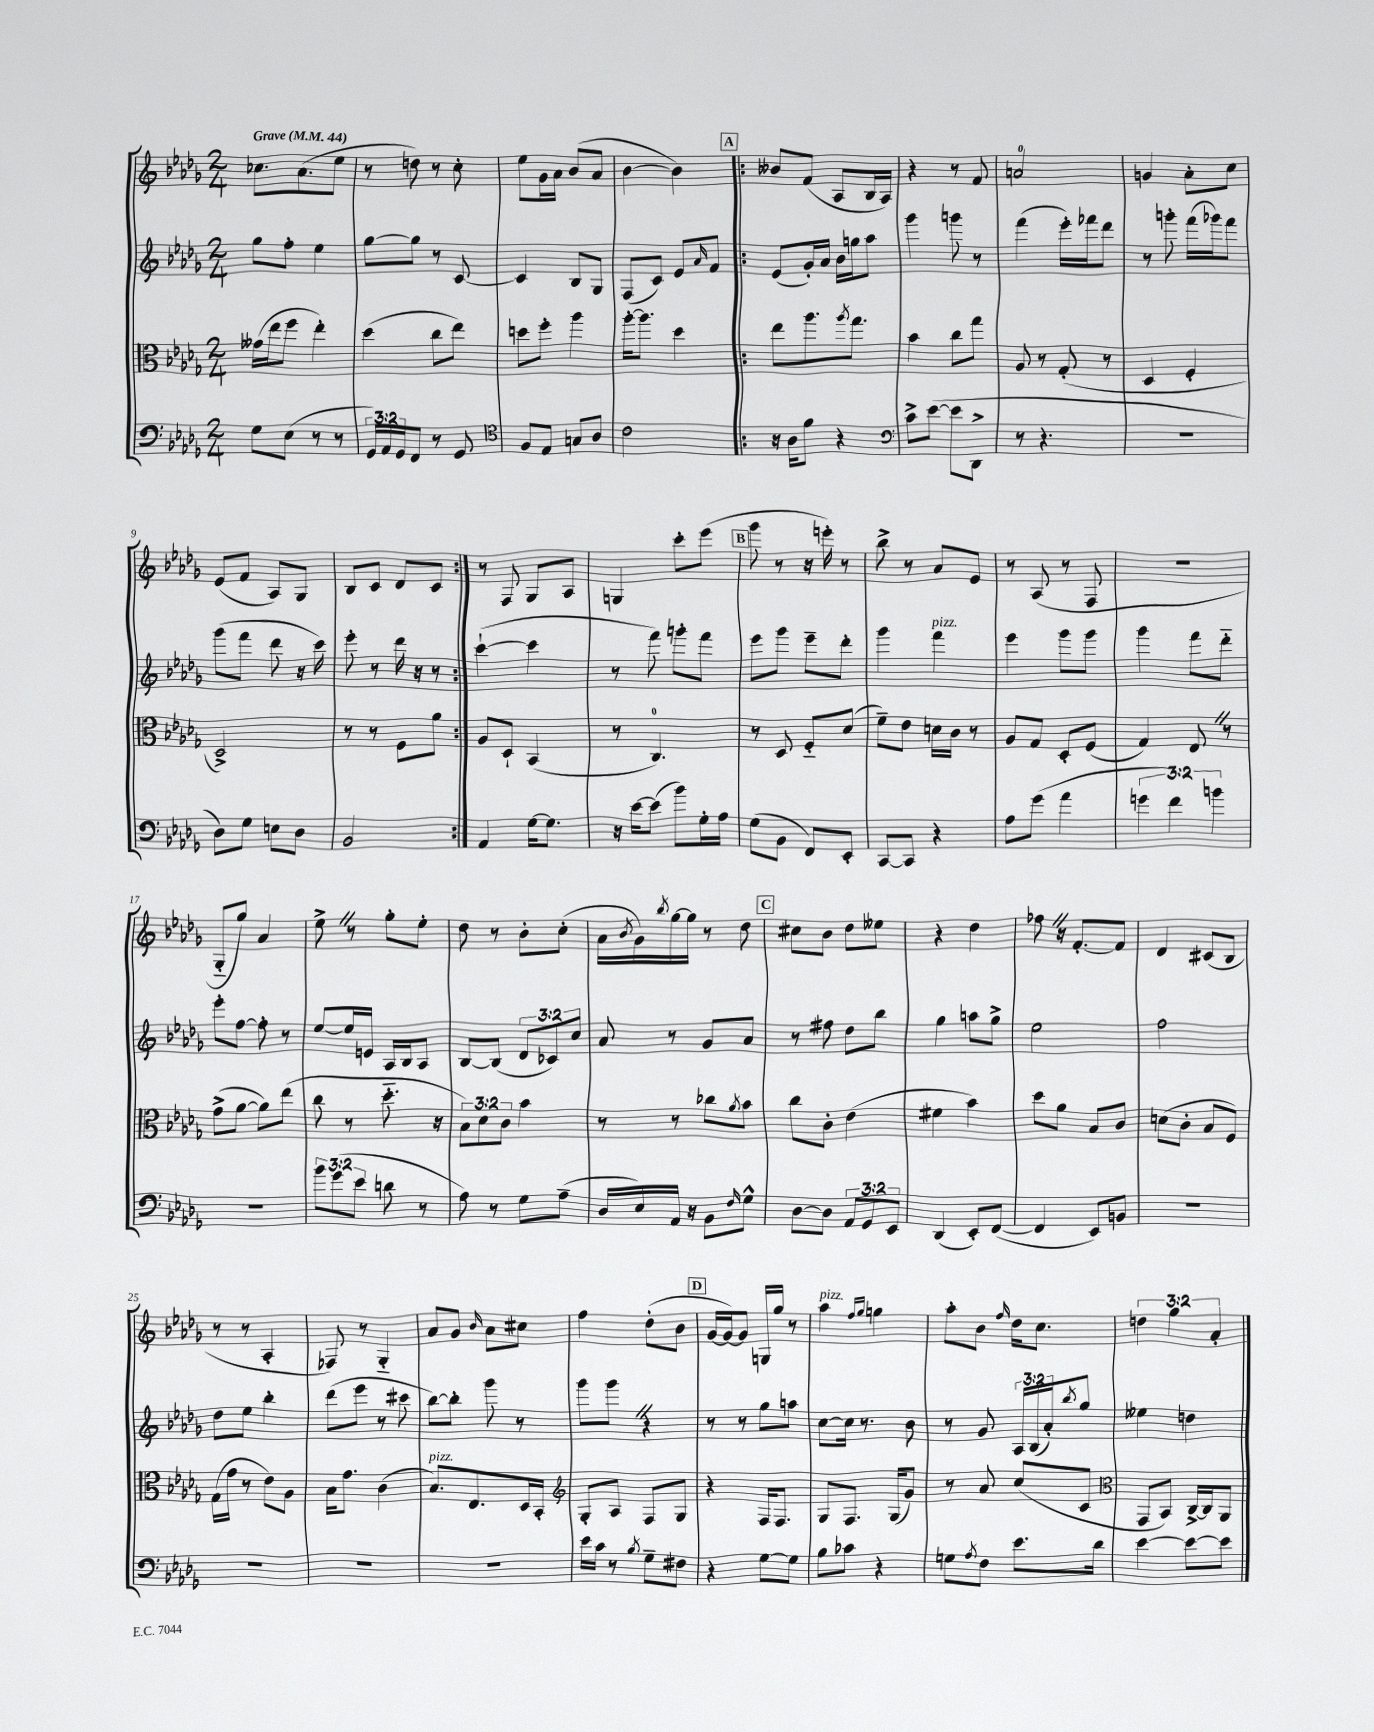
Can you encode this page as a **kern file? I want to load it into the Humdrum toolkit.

**kern	**kern	**kern	**kern
*part4	*part3	*part2	*part1
*staff4	*staff3	*staff2	*staff1
*clefF4	*clefC3	*clefG2	*clefG2
*k[b-e-a-d-g-]	*k[b-e-a-d-g-]	*k[b-e-a-d-g-]	*k[b-e-a-d-g-]
*M2/4	*M2/4	*M2/4	*M2/4
*MM44	*MM44	*MM44	*MM44
=1	=1	=1	=1
!	!	!	!LO:TX:a:B:t=Grave
8G-\L	(16g--X\LL	8gg-\L	8.cc-X\L
.	16ee-\J	.	.
(8E-\J	8ff\J	8ff'\J	.
.	.	.	(8.a-\
8r	4ee-'\)	4ee-\	.
8r	.	.	8ee-\J
=2	=2	=2	=2
24GG-/LL)	(4dd-\	[8gg-\L	8r
24AA-/	.	.	.
24GG-/J	.	.	.
8FF/J	.	8gg-\J]	8ddn\)
8r	8cc\L	8r	8r
8GG-/	8ee-\J)	[8c/	8cc'\
=3	=3	=3	=3
*clefC4	*	*	*
8F/L	8ddn\L	4c/]	8ee-\L
8E-/J	8ff'\J	.	16g-\L
.	.	.	16a-\JJ
8Gn/L	4aa-\	8B-/L	(8b-/L
8A-/J	.	8G-/J	8a-/J
=4	=4	=4	=4
2c\	[16aa-'\KL	(8F/L	[4b-\
.	8.aa-\J]	.	.
.	.	8c/J)	.
.	4dd-\	8e-/L	4b-\])
.	.	16qqa-/	.
.	.	8f/J	.
!!LO:REH:place=s1:t=A
=5!|:	=5!|:	=5!|:	=5!|:
16r	8ee-\L	(8e-/L	8b--X/L
16A-\KL	.	.	.
8f\J	8.aa-\	16g-'/L)	(8f/J
.	.	16a-/JJ	.
4r	.	16b-\LL	8A-/L
.	8qaa-/	.	.
.	8.gg-\J	16ggn\J	.
.	.	8aa-\J	16B-/L
.	.	.	16A-/JJ)
=6	=6	=6	=6
*clefF4	*	*	*
8c^\L	4b-\	4ggg-\	4r
([8e-\J	.	.	.
8e-\L]	8cc\L	8gggn\	8r
8DD-^\J	8gg-\J	8r	8f/
=7	=7	=7	=7
8r	8A-/	(4fff\	2an/
4.r	8r	.	.
.	(8G-'/	16eee-'\LL)	.
.	.	16fff-X\J	.
.	8r	8ddd-\J	.
=8	=8	=8	=8
2r	4D-/	8r	4gn/
.	.	8gggn'\	.
.	4F'/	(16fff\LL	8a-'\L
.	.	16ggg-X\J)	.
.	.	8fff\J	8cc\J
!!LO:LB:g=z
=9	=9	=9	=9
8D-\L)	2D-^/)	(8ggg-\L	(8e-/L
8G-\J	.	8fff\J	8f/J
8En\L	.	8ddd-\	8A-/L)
8D-\J	.	16r	8G-/J
.	.	16ccc\)	.
=10	=10	=10	=10
2BB-/	8r	8eee-'\	8B-/L
.	8r	8r	8c/J
.	8F\L	16ddd-\	8d-/L
.	.	16r	.
.	8a-\J	8r	8c/J
=11:|!	=11:|!	=11:|!	=11:|!
4AA-/	8A-/L	([4ccc`\	8r
.	8D-`/J	.	8F/
[16G-\KL	(4BB-/	4ccc\]	8G-/L
8.G-\J]	.	.	.
.	.	.	8A-/J
=12	=12	=12	=12
16r	8r	8r	4Gn/
[16e-\KL	.	.	.
(8e-\J]	4.C/)	8fff\)	.
8b-\L)	.	8gggn'\L	8ccc'\L
16G-'\L	.	8fff\J	(8eee-\J
16A-\JJ	.	.	.
!!LO:REH:place=s1:t=B
=13	=13	=13	=13
(8G-\L	8r	8eee-\L	8ggg-\
8BB-\J	8D-/	8ggg-\J	8r
8FF/L)	8F/L	8eee-~\L	16r
.	.	.	16eeen'\)
8EE-'/J	(8d-/J	8ddd-'\J	8r
=14	=14	=14	=14
[8CC/L	8f~\L)	4ggg-\	8bb-^\
8CC/J]	8e-\J	.	8r
!	!	!LO:TX:a:i:t=pizz.	!
4r	16dn\LL	4fff\	8a-/L
.	16c\JJ	.	.
.	8r	.	8e-/J
=15	=15	=15	=15
8A-\L	8A-/L	4eee-\	8r
(8g-\J	8G-/J	.	(8A-/
4a-\	8D-'/L	8ggg-\L	8r
.	(8F/J	8ggg-\J	8F/
=16	=16	=16	=16
6gn\	4G-/)	4ggg-\	2r
6f\)	.	.	.
.	8E-Z/	8fff\L	.
6bn\	.	.	.
.	8r	8ddd-\J	.
!!LO:LB:g=z
=17	=17	=17	=17
2r	(8g-^\L	8eee-'\L	8G-/L
.	[8a-\J	[8ff\J	8gg-/J)
.	8a-\L])	8ff'\]	4a-/
.	(8ee-\J	8r	.
=18	=18	=18	=18
12b-\L	8cc\	[8ee-/L	8ee-^Z\
(12g-\	.	.	.
.	8r	16ee-/L]	8r
12e-\J	.	.	.
.	.	16en/JJ	.
8dn\	8.dd-\	16A-/LL	8gg-'\L
.	.	16B-/J	.
8r	.	8A-/J	8ee-'\J
.	16r	.	.
=19	=19	=19	=19
8A-\)	12B-\L)	[8B-/L	8dd-\
.	12d-\	.	.
8r	.	(8B-/J]	8r
.	12c\J	.	.
8G-\L	4b-\	12d-/L	8b-'\L
.	.	12c-X/)	.
(8A-~\J	.	.	(8cc'\J
.	.	12cc/J	.
=20	=20	=20	=20
16D-/LL	8r	8a-/	16a-\LL
.	.	.	8qb-/
16E-/)	.	.	16g-\)
.	.	.	8qbb-/
16AA-/JJ	8r	8r	[16gg-\
16r	.	.	16gg-\JJ]
8BB-\L	8cc-X\L	8g-/L	8r
16qqF/	8qa-/	.	.
8G-^^\J	8b-\J	8a-/J	8dd-\
!!LO:REH:place=s1:t=C
=21	=21	=21	=21
[8D-\L	8cc\L	8r	8cc#X\L
8D-\J]	8c'\J	8ff#X\	8b-\J
12AA-/L	(4e-\	8dd-\L	8dd-\L
12GG-/	.	.	.
.	.	8bb-\J	8ee--X\J
12EE-/J	.	.	.
=22	=22	=22	=22
(4DD-/	4f#X\	4gg-\	4r
8EE-'/L)	4b-\)	8aan\L	4dd-\
([8FF/J	.	8gg-^\J	.
=23	=23	=23	=23
4FF/]	8dd-\L	2ee-\	8ff-XZ\
.	8a-\J	.	16r
.	.	.	[8.f'/L
8EE-/L)	8B-/L	.	.
8BBn/J	8c/J	.	8f/J]
=24	=24	=24	=24
2r	(8dn\L	2ff\	4d-/
.	8c'\J	.	.
.	8B-/L	.	(8c#X/L
.	8F/J)	.	8B-/J
!!LO:LB:g=z
=25	=25	=25	=25
2r	(16G-\LL	8dd-\L	8r
.	16g-\JJ	.	.
.	8r	8ee-\J	8r
.	8e-\L)	4bb-'\	4A-'/
.	8A-\J	.	.
=26	=26	=26	=26
2r	16B-\KL	(8ddd-\L	8F-X/)
.	8.g-\J	.	.
.	.	8eee-\J	8r
.	(4c\	8r	4G-/
.	.	8ccc#X\	.
=27	=27	=27	=27
!	!LO:TX:a:i:t=pizz.	!	!
2r	8.B-/L)	[8bb-\L)	8a-/L
.	.	8bb-'\J]	8g-/J
.	8.E-/	.	.
.	.	.	16qqb-/
.	.	8ggg-\	8a-\L
.	16D-/L	8r	8cc#X\J
.	16BB-'/JJ	.	.
=28	=28	=28	=28
*	*clefG2	*	*
16e-\LL	8G-'/L	8ggg-\L	4ff\
16c\JJ	.	.	.
8r	8A-/J	8ggg-Z\J	.
8qB-/	.	.	.
8G-~\L	8F/L	4r	(8dd-'\L
8F#X\J	8G-/J	.	8b-\J
!!LO:REH:place=s1:t=D
=29	=29	=29	=29
4r	4r	8r	[16g-/LL
.	.	.	16g-/J_)
.	.	8r	8g-/J]
[8G-\L	16F/KL	8gg-\L	16Gn/LL
.	8.F/J	.	16gg-/JJ
8G-\J]	.	8aan\J	8r
=30	=30	=30	=30
!	!	!	!LO:TX:a:i:t=pizz.
8B-\L	8G-/L	[8cc\L	4aa-\
8c-X\J	8.F/J	16cc\Jk]	.
.	.	8.r	.
.	.	.	16qqff/LL
.	.	.	16qqgg-/JJ
4r	.	.	4ggn\
.	(16G-/KL	.	.
.	8g-/J)	8b-\	.
=31	=31	=31	=31
8Gn\L	8r	8r	8aa-'\L
8qA-/	.	.	.
8F\J	8a-/	8g-/	8b-\J
.	.	.	16qqff/
8.e-\L	(8cc/L	24A-/LL	16dd-\KL
.	.	(24B-/	.
.	.	.	8.cc\J
.	.	24a-'/J)	.
.	.	8qbb-/	.
.	8c/J	8gg-/J	.
16d-\Jk	.	.	.
=32	=32	=32	=32
*	*clefC3	*	*
[4e-\	8GG-/L	4ee--X\	6ddn\
.	8BB-/J)	.	.
.	.	.	6gg-\
8e-\L_	[16C^/LL	4ddn\	.
.	16C/J]	.	.
.	.	.	6a-'/
8e-\J]	8AA-/J	.	.
==	==	==	==
*-	*-	*-	*-
